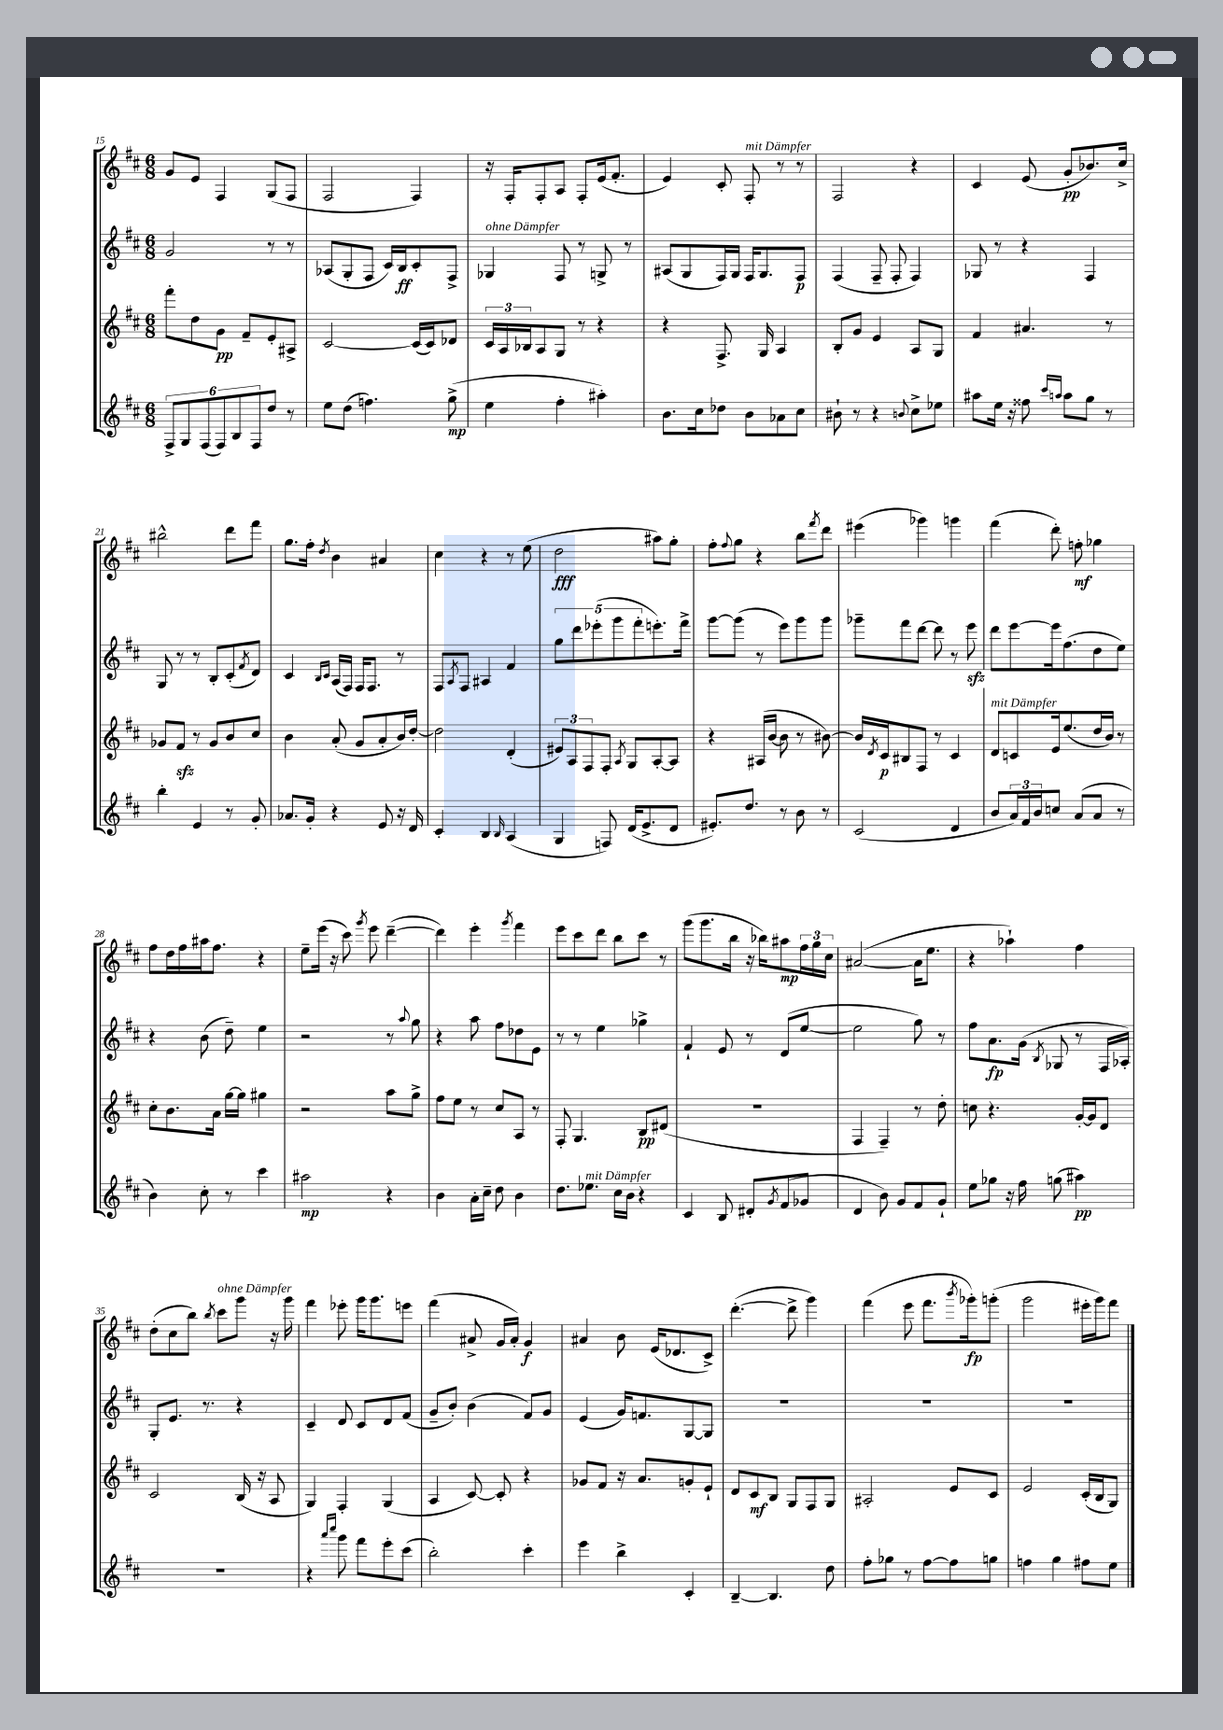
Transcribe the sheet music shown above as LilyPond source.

<<
\new StaffGroup <<
\new Staff = "s0" {
    \clef treble \key d \major \numericTimeSignature \time 6/8
    g'8 e'8 fis4 g8( fis8 |
    fis2 fis4) |
    r16 fis16-. fis8-. a8 fis8-. e'16( fis'8.-. |
    e'4) cis'8-. fis8-.^\markup { \italic "mit Dämpfer" } r8 r8 |
    fis2 r4 |
    cis'4 e'8( g'8-.\pp bes'8.) cis''16-> |
    bis''2-^ d'''8 fis'''8 |
    g''8. fis''16-. \acciaccatura { d''8 } b'4 ais'4 |
    cis''4 r4 r8 e''8( |
    d''2\fff ais''8) g''8-. |
    fis''8-. \appoggiatura { fis''8 } g''8 r4 b''8 \acciaccatura { fis'''8 } d'''8 |
    eis'''4( ges'''4) g'''4 |
    fis'''4( d'''8-.) f''8-.\mf ges''4 |
    fis''8 d''16 fis''16 ais''16 fis''8. r4 |
    e''8-- e'''16( r16 cis'''8) \acciaccatura { g'''8 } e'''8 d'''4~--( |
    d'''4) e'''4-. \acciaccatura { g'''8 } fis'''4 |
    e'''8 cis'''8 d'''8 b''8 cis'''8 r8 |
    g'''8( g'''8. b''16 r16 bes''16) ais''8\mp \tuplet 3/2 { fis''16 g''16 cis''16 } |
    ais'2~( ais'16 e''8. |
    r4 aes''4-!) fis''4 |
    d''8-.( cis''8 b''8) \acciaccatura { b''8 } cis'''8^\markup { \italic "ohne Dämpfer" } g'''8 r16 g'''16 |
    fis'''4 ees'''8-. g'''16 g'''8. e'''8 |
    fis'''4( ais'8-> g'16 ais'16-.) g'4\f |
    ais'4 b'8 e'16( des'8. cis'8->) |
    d'''4.~-.( d'''8-> g'''4) |
    fis'''4( e'''8 fis'''8. \acciaccatura { b'''8 } ges'''16-.\fp) g'''8-.( |
    g'''2 eis'''16-. g'''16) fis'''8 \bar "|." |
}
\new Staff = "s1" {
    \clef treble \key d \major \numericTimeSignature \time 6/8
    g'2 r8 r8 |
    aes8( g8-. fis8 cis'16) b16\ff cis'8-. fis8-> |
    ges4^\markup { \italic "ohne Dämpfer" } fis8 r8 g8-> r8 |
    ais8( g8 fis16) g16 fis16 g8. fis8\p |
    fis4( fis8-- fis8-. fis4) |
    ges8 r8 r4 fis4 |
    g8 r8 r8 b8-. cis'8-.( \acciaccatura { fis'8 } d'8) |
    cis'4 \grace { b16 cis'16 } a16( fis16) fis16 fis8. r8 |
    fis8 \acciaccatura { a8 } fis8 ais4 fis'4 |
    \tuplet 5/4 { g''8 d'''8 ees'''8-.( g'''8 fis'''8-. } e'''8.-.) fis'''16-> |
    g'''8~ g'''8( r8 e'''8) g'''8 g'''8 |
    ges'''8-- fis'''8 d'''8~ d'''8 r8 e'''8\sfz |
    d'''8 e'''8~ e'''16 fis''8.( d''8 e''8) |
    r4 b'8( d''8--) e''4 |
    r2 r8 \appoggiatura { a''8 } g''8 |
    r4 a''8 fis''8 des''8 e'8 |
    r8 r8 e''4 ges''4-> |
    fis'4-! e'8 r8 d'8( e''8~ |
    e''2 g''8) r8 |
    fis''8 a'8.\fp g'16( \acciaccatura { b8 } ges8 r8 fis16 aes16-.) |
    g8-. e'8. r8. r4 |
    cis'4-- d'8 cis'8 d'8 fis'8( |
    g'8-- b'8-.) b'4( fis'8) g'8 |
    e'4( g'16) f'8. g8~ g8 |
    R2. |
    R2. |
    R2. \bar "|." |
}
\new Staff = "s2" {
    \clef treble \key d \major \numericTimeSignature \time 6/8
    fis'''8-. d''8 g'8\pp fis'8-- e'8-. ais8-> |
    cis'2~ cis'16( cis'16) des'8 |
    \tuplet 3/2 { cis'16 a16 bes16 } a8 g8 r8 r4 |
    r4 fis8.-> g16 a4 |
    b8-. g'8 e'4 a8 g8 |
    fis'4 ais'4. r8 |
    ges'8 fis'8\sfz r8 ges'8 b'8 cis''8 |
    b'4 a'8-.( g'8 a'8-. b'16) d''16~-. |
    d''2 d'4-.( |
    \tuplet 3/2 { eis'8) a8 fis8 } fis8-. \acciaccatura { a8 } g8 a8~-. a8 |
    r4 ais16( b'16~ b'8 r8 bis'8~) |
    bis'16 \acciaccatura { d'8 } cis'16\p bis8 fis8 r8 cis'4 |
    d'8^\markup { \italic "mit Dämpfer" } c'8 e'16 e''8.( d''16 b'16) r8 |
    cis''8-. b'8. a'16 g''16~ g''16 gis''4 |
    r2 a''8 g''8-> |
    fis''8 e''8 r8 cis''8 a8 r8 |
    fis8-. g4. b8\pp dis'8( |
    R2. |
    fis4 fis4--) r8 d''8-. |
    c''8 r4. g'16~-. g'16 d'8 |
    cis'2 b16( r16 a8 |
    g4) fis4-. g4( |
    a4 cis'8~) cis'8-. r4 |
    ges'8 fis'8 r16 a'8. g'8-. e'8-! |
    d'8 cis'8\mf b8 g8 fis8 g8 |
    ais2-. e'8 cis'8 |
    e'2 cis'16-.( b16 g8) \bar "|." |
}
\new Staff = "s3" {
    \clef treble \key d \major \numericTimeSignature \time 6/8
    \tuplet 6/4 { fis8-> g8 fis8( fis8) b8 fis8 } d''8 r8 |
    e''8 d''8( f''4.) g''8->\mp( |
    e''4 fis''4-. ais''4-.) |
    b'8. cis''16 des''8 b'8 aes'8 cis''8 |
    bis'8-! r8 r4 \appoggiatura { b'8 } cis''8-> ees''8 |
    ais''8 e''16 r16 fisis''8 \grace { cis'''16 a''16 } a''8 g''8 r8 |
    b''4-. e'4 r8 g'8-. |
    aes'8. g'16-. r4 e'8 r16 d'16 |
    cis'4-. b4 \grace { b16 } a4( |
    g4 f8) d'16( e'8.-> d'8 |
    eis'8.-.) d''8. r8 b'8 r8 |
    cis'2( d'4 |
    b'8 \tuplet 3/2 { a'16) fis'16 b'16 } c''8 a'8( a'8 r8 |
    b'4) cis''8-. r8 cis'''4 |
    ais''2\mp r4 |
    b'4 a'16-. cis''16-- d''8 b'4 |
    d''8. ees''8.^\markup { \italic "mit Dämpfer" } cis''16 b'16 r4 |
    cis'4 b8 dis'8-. \acciaccatura { g'8 } fis'8( ges'8 |
    d'4 b'8) g'8 fis'8 g'8-! |
    e''8 ges''8 r16 fis''16 g''8( ais''4\pp) |
    R2. |
    r4 \grace { a'''16 cis''''16 } g'''8 fis'''8 e'''8-. cis'''8( |
    b''2-.) cis'''4-. |
    e'''4 b''4-> cis'4-. |
    b4~-- b4. d''8 |
    fis''8-. ges''8 r8 fis''8~ fis''8 g''8 |
    f''4 g''4 fis''8 e''8 \bar "|." |
}
>>
>>
\layout { \context { \Score currentBarNumber = #15 } }
